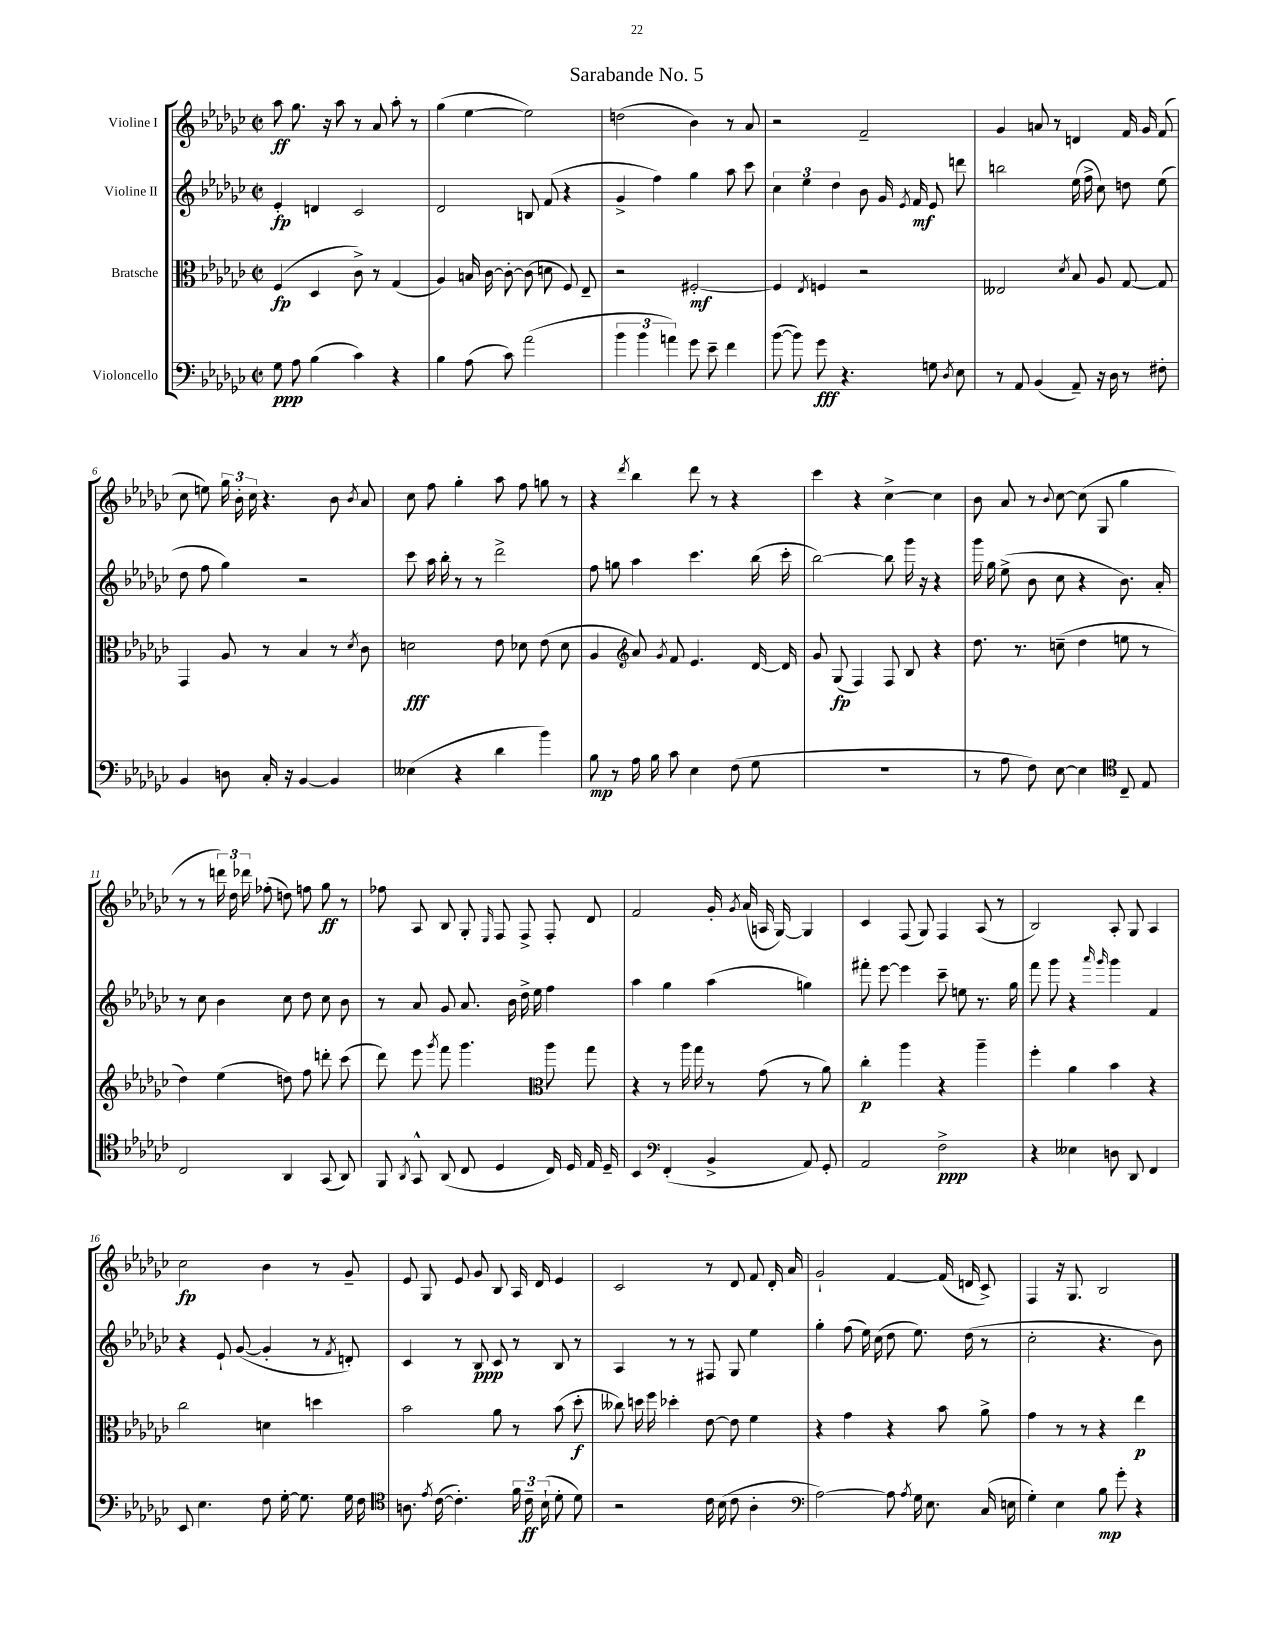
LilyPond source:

\header { title = "Sarabande No. 5" }
<<
\new StaffGroup <<
\new Staff = "s0" \with { instrumentName = "Violine I" } {
    \clef treble \key ges \major \defaultTimeSignature \time 2/2
    \autoBeamOff aes''8\ff ges''8. r16 aes''8 r8 aes'8 aes''8-. r8 |
    ges''4( ees''4~ ees''2) |
    d''2( bes'4) r8 aes'8 |
    r2 f'2-- |
    ges'4 a'8 r8 d'4 f'16 ges'16 f'8( |
    ces''8 e''8) \tuplet 3/2 { ges''16 bes'16-. ces''16 } r4. bes'8 \acciaccatura { bes'8 } aes'8 |
    ces''8 f''8 ges''4-. aes''8 f''8 g''8 r8 |
    r4 \acciaccatura { des'''8 } bes''4 des'''8 r8 r4 |
    ces'''4 r4 ces''4~-> ces''4 |
    bes'8 aes'8 r8 \appoggiatura { bes'8 } ces''8~ ces''8( ges8 ges''4 |
    r8 r8 \tuplet 3/2 { d'''16) des''16 des'''16 } fes''8-.( d''8) f''8 ges''8\ff r8 |
    fes''8 aes8 bes8 ges8-. \grace { ees16 } f8 f8-> f8-. des'8 |
    f'2 ges'16-. \acciaccatura { ges'8 } aes'16( a16 ges16~) ges4 |
    ces'4 f8( ges8) f4 aes8( r8 |
    bes2) aes8-. ges8 aes4 |
    ces''2\fp bes'4 r8 ges'8-- |
    ees'8 ges8 ees'8 ges'8 bes8 aes16 des'16 ees'4 |
    ces'2 r8 des'8 f'8 des'16-. aes'16 |
    ges'2-! f'4~ f'16( d'16 ces'8->) |
    f4 r16 ges8. bes2 \bar "|." |
}
\new Staff = "s1" \with { instrumentName = "Violine II" } {
    \clef treble \key ges \major \defaultTimeSignature \time 2/2
    \autoBeamOff ees'4-.\fp d'4 ces'2 |
    des'2 b8 f'8( r4 |
    ges'4-> f''4) ges''4 aes''8 ces'''8 |
    \tuplet 3/2 { ces''4 ees''4 des''4 } bes'8 ges'16 \acciaccatura { ees'8 } f'16\mf ees'8 d'''8 |
    b''2 ees''16( f''16-> ces''8) d''8 ees''8( |
    des''8 f''8 ges''4) r2 |
    ces'''8 aes''16 bes''16-. r8 r8 des'''2-> |
    f''8 g''8 aes''4 ces'''4. bes''16( ces'''16-. |
    bes''2~) bes''8 ges'''16 r16 r4 |
    ges'''16 ges''16 ees''8->( bes'8 ces''8 r4 bes'8.) aes'16-. |
    r8 ces''8 bes'4 ces''8 des''8 ces''8 bes'8 |
    r8 aes'8 ges'8 aes'8. bes'16 des''16-> ees''16 f''4 |
    aes''4 ges''4 aes''4( g''4) |
    fis'''8-. ees'''8~ ees'''4 ces'''8-- e''8 r8. ges''16 |
    f'''8 ges'''8 r4 \grace { aes'''16 ges'''16 } ges'''4 f'4 |
    r4 ees'8-! ges'8~( ges'4-. r8 \acciaccatura { f'8 } d'8-.) |
    ces'4 r8 bes8\ppp ces'8 r8 bes8 r8 |
    aes4 r8 r8 fis8 ges8 ees''4 |
    ges''4-. f''8( ees''16) ces''16( des''8 ees''8.) des''16( r8 |
    ces''2-. r4. bes'8) \bar "|." |
}
\new Staff = "s2" \with { instrumentName = "Bratsche" } {
    \clef alto \key ges \major \defaultTimeSignature \time 2/2
    \autoBeamOff f4\fp( des4 ces'8->) r8 ges4( |
    aes4) b16 ces'16~ ces'8~-. ces'8( d'8 f8) ees8-- |
    r2 fis2~-.\mf |
    fis4 \acciaccatura { ees8 } f4 r2 |
    eeses2 \acciaccatura { des'8 } bes8 aes8 ges8~ ges8 |
    ges,4 aes8 r8 bes4 r8 \acciaccatura { des'8 } ces'8 |
    d'2\fff ees'8 des'8 ees'8( des'8 |
    aes4 \clef treble aes'8) \acciaccatura { ges'8 } f'8 ees'4. des'16~ des'16 |
    ges'8 ges8\fp( f4) f8 bes8 r4 |
    des''8. r8. c''8--( des''4 e''8 r8 |
    des''4) ees''4( d''8) f''8 d'''8-. ces'''8( |
    des'''8) ees'''8 \acciaccatura { ges'''8 } f'''8 ges'''4. \clef alto aes''8 ges''8 |
    r4 r8 aes''16 ges''16 r8 ges'8( r8 aes'8) |
    ces''4-.\p aes''4 r4 aes''4-- |
    f''4-. aes'4 bes'4 r4 |
    ces''2 d'4 d''4 |
    bes'2 aes'8 r8 bes'8( des''8-.\f |
    ceses''8) d''16 f''16 des''4-. ees'8~ ees'8 f'4 |
    r4 ges'4 r4 bes'8 aes'8-> |
    ges'4 r8 r8 r4 ees''4\p \bar "|." |
}
\new Staff = "s3" \with { instrumentName = "Violoncello" } {
    \clef bass \key ges \major \defaultTimeSignature \time 2/2
    \autoBeamOff ges8\ppp aes8 bes4( ces'4) r4 |
    bes4 aes8( ces'8) aes'2( |
    \tuplet 3/2 { bes'4 bes'4 a'4) } ges'8 ees'8-- f'4 |
    bes'8~( bes'8) ges'8\fff r4. g8 \acciaccatura { des8 } ees8 |
    r8 aes,8 bes,4( aes,8--) r16 des16 r8 fis8-. |
    bes,4 d8 ces16-. r16 bes,4~ bes,4 |
    eeses4( r4 des'4 bes'4) |
    bes8\mp r8 aes16 bes16 ces'8 ees4 f8( ges8 |
    R1 |
    r8 aes8 f8) ees8~ ees4 \clef tenor ces8-- ees8 |
    ces2 aes,4 ges,8( aes,8) |
    f,8 \acciaccatura { aes,8 } ges,8-^ aes,8( ces8 des4 ces16) des16 ees16 des16-- |
    bes,4 \clef bass f,4-.( bes,4-> aes,8) ges,8-. |
    aes,2 f2->\ppp |
    r4 eeses4 d8 des,8 f,4 |
    ees,8 ees4. f8 ges16~-. ges8. ges16 f16 |
    \clef tenor a8. \acciaccatura { ees'8 } ces'16~( ces'4.-.) \tuplet 3/2 { f'16 ces'16--\ff bes16-!( } des'8-. des'8) |
    r2 ces'16 bes16( ces'8 aes4-. |
    \clef bass aes2~) aes8 \acciaccatura { aes8 } ges16 ees8. ces16( e16 |
    ges4-.) ees4 bes8\mp ges'8-. r4 \bar "|." |
}
>>
>>
